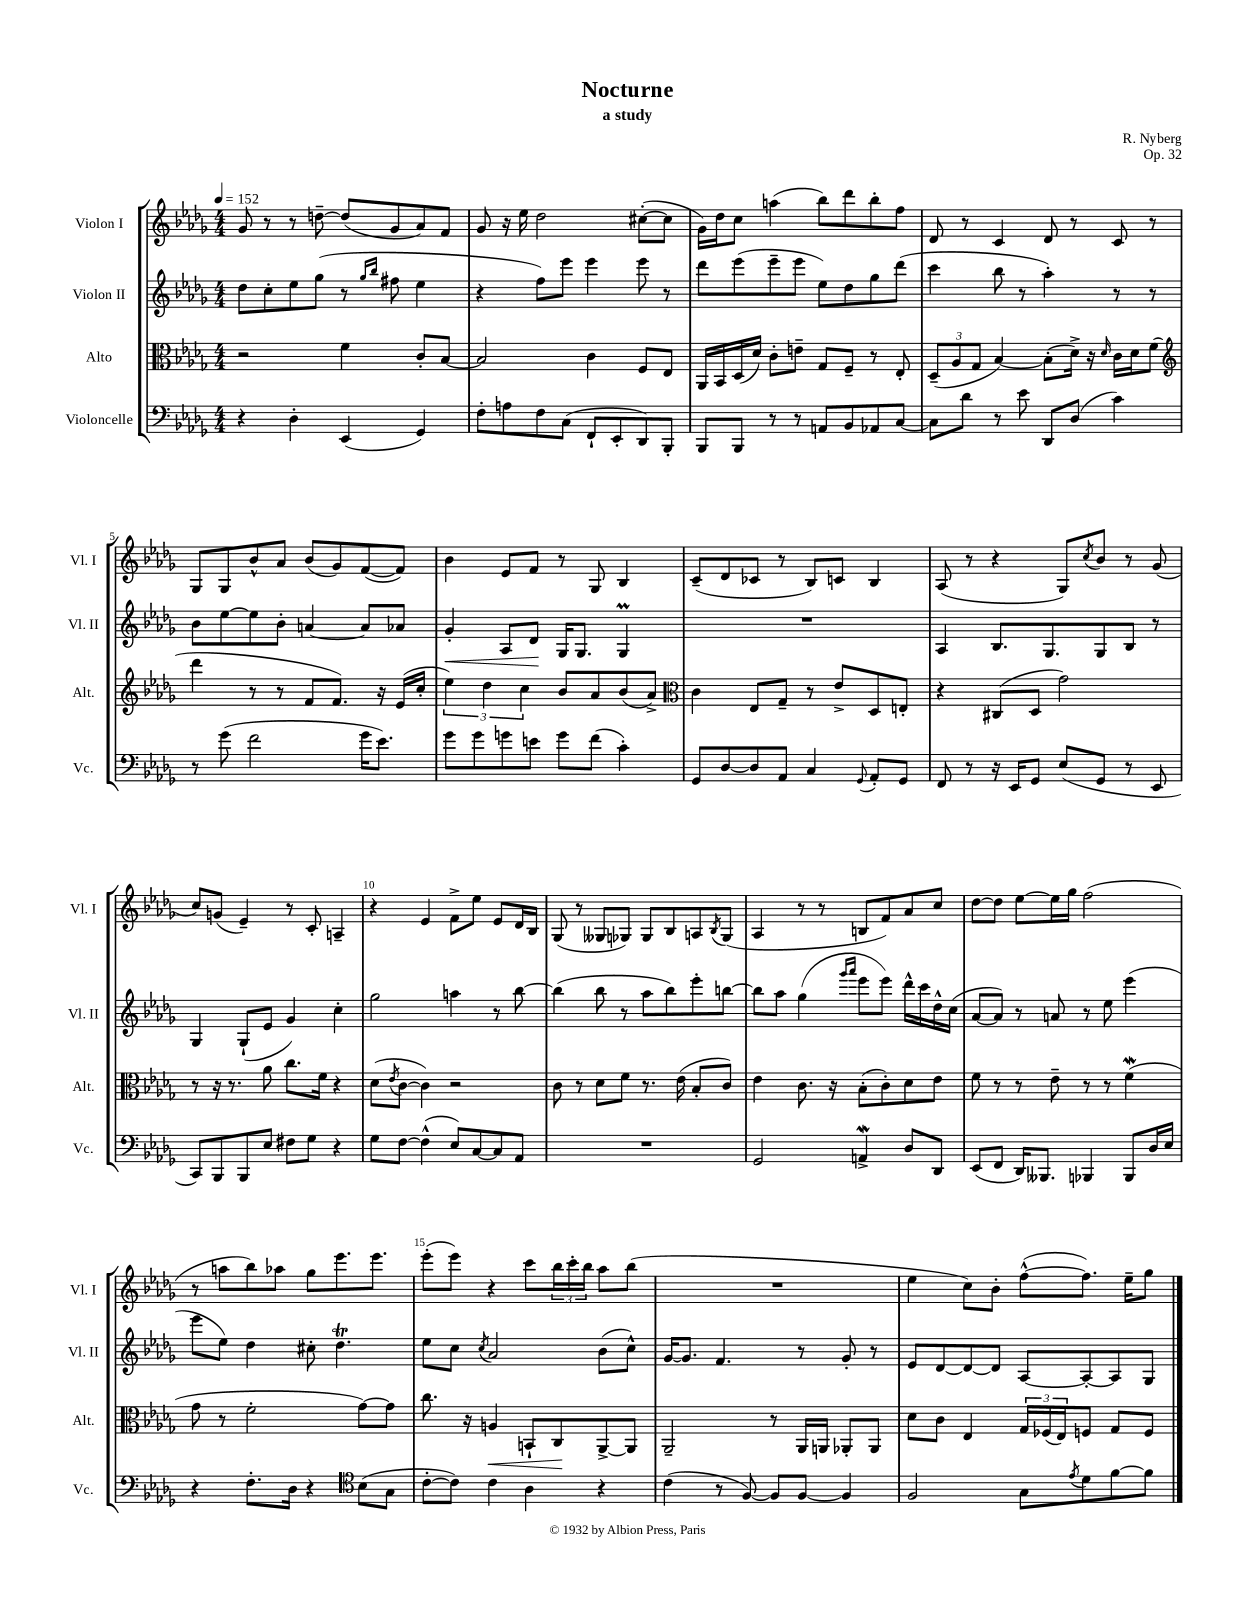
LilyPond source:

\header { title = "Nocturne" composer = "R. Nyberg" subtitle = "a study" opus = "Op. 32" }
<<
\new StaffGroup <<
\new Staff = "s0" \with { instrumentName = "Violon I" shortInstrumentName = "Vl. I" } {
    \clef treble \key des \major \numericTimeSignature \time 4/4 \tempo 4 = 152
    ges'8 r8 r8 d''8~-- d''8( ges'8 aes'8) f'8 |
    ges'8 r16 ees''16 des''2 cis''8~-.( cis''8 |
    ges'16) des''16 c''8 a''4( bes''8) des'''8 bes''8-. f''8 |
    des'8 r8 c'4 des'8 r8 c'8 r8 |
    ges8 ges8 bes'8-^ aes'8 bes'8( ges'8) f'8~( f'8) |
    bes'4 ees'8 f'8 r8 ges8 bes4 |
    c'8--( des'8 ces'8 r8 bes8) c'8 bes4 |
    aes8( r8 r4 ges8) \acciaccatura { c''8 } bes'8 r8 ges'8( |
    c''8) g'8( ees'4--) r8 c'8-. a4-- |
    r4 ees'4 f'8-> ees''8 ees'8 des'16 bes16 |
    ges8( r8 geses8 ges8) ges8 bes8 a8 \acciaccatura { bes8 } ges8( |
    aes4 r8 r8 b8 f'8) aes'8 c''8 |
    des''8~ des''8 ees''8~ ees''16 ges''16 f''2( |
    r8 a''8 bes''8) aes''8 ges''8 ees'''8. ees'''8. |
    ees'''8-.( ees'''8) r4 c'''8 \tuplet 3/2 { bes''16 c'''16-. bes''16 } aes''8 bes''8( |
    R1 |
    ees''4 c''8) bes'8-. f''8~-^( f''8.) ees''16-- ges''8 \bar "|." |
}
\new Staff = "s1" \with { instrumentName = "Violon II" shortInstrumentName = "Vl. II" } {
    \clef treble \key des \major \numericTimeSignature \time 4/4
    des''8 c''8-. ees''8 ges''8( r8 \grace { ges''16 bes''16 } fis''8 ees''4 |
    r4 f''8) ees'''8 ees'''4 ees'''8 r8 |
    des'''8 ees'''8( ees'''8-- ees'''8 ees''8) des''8 ges''8 des'''8( |
    c'''4 bes''8 r8 aes''4-.) r8 r8 |
    bes'8 ees''8~ ees''8 bes'8-. a'4~ a'8 aes'8 |
    ges'4-.\< aes8 des'8\! ges16 ges8. ges4\prall |
    R1 |
    aes4 bes8. ges8. ges8 bes8 r8 |
    ges4 ges8-!( ees'8 ges'4) c''4-. |
    ges''2 a''4 r8 bes''8~ |
    bes''4( bes''8 r8 aes''8 bes''8) ees'''8-. b''8~ |
    b''8 aes''8 ges''4( \grace { ges'''16 aes'''16 } ees'''8 ees'''8) des'''16-^ c'''16 des''16-^ c''16( |
    aes'8~ aes'8) r8 a'8 r8 ees''8 ees'''4( |
    ees'''8 ees''8) des''4 cis''8-. des''4.\trill |
    ees''8 c''8 \acciaccatura { c''8 } aes'2 bes'8( c''8-^) |
    ges'16~ ges'8. f'4. r8 ges'8-. r8 |
    ees'8 des'8~ des'8~ des'8 aes8~ aes8~-. aes8 ges8 \bar "|." |
}
\new Staff = "s2" \with { instrumentName = "Alto" shortInstrumentName = "Alt." } {
    \clef alto \key des \major \numericTimeSignature \time 4/4
    r2 f'4 c'8-. bes8~ |
    bes2 c'4 f8 ees8 |
    aes,16 bes,16 des16( des'16) c'8-. e'8-- ges8 f8-- r8 ees8-. |
    \tuplet 3/2 { des8--( aes8 ges8 } bes4~) bes8-.( des'16->) r16 \grace { des'16 } c'16 des'16 f'8( |
    \clef treble des'''4 r8 r8 f'8 f'8.) r16 ees'16( c''16-. |
    \tuplet 3/2 { ees''4) des''4 c''4 } bes'8 aes'8 bes'8( aes'8->) |
    \clef alto c'4 ees8 ges8-- r8 ees'8-> des8 e8-. |
    r4 cis8( des8 ges'2) |
    r8 r16 r8. aes'8 c''8. f'16 r4 |
    des'8( \acciaccatura { ees'8 } c'8~ c'4) r2 |
    c'8 r8 des'8 f'8 r8. ees'16( bes8-. c'8) |
    ees'4 c'8. r16 bes8-.( c'8-.) des'8 ees'8 |
    f'8 r8 r8 ees'8-- r8 r8 f'4\mordent( |
    ges'8 r8 f'2-. ges'8~) ges'8 |
    c''8. r16 a4\< b,8-! c8\! aes,8~-> aes,8 |
    aes,2-- r8 aes,16 a,16 aes,8-. aes,8 |
    des'8 c'8 ees4 \tuplet 3/2 { ges16 fes16( ees16) } f8 ges8 f8 \bar "|." |
}
\new Staff = "s3" \with { instrumentName = "Violoncelle" shortInstrumentName = "Vc." } {
    \clef bass \key des \major \numericTimeSignature \time 4/4
    r4 des4-. ees,4( ges,4) |
    f8-. a8 f8 c8( f,8-! ees,8-. des,8) bes,,8-. |
    bes,,8 bes,,8 r8 r8 a,8 bes,8 aes,8 c8~ |
    c8 des'8 r8 ees'8 des,8 des8( c'4) |
    r8 ges'8( f'2 ges'16 ees'8.) |
    ges'8 ges'8 g'8 e'8 g'8 f'8( c'4-.) |
    ges,8 des8~ des8 aes,8 c4 \appoggiatura { ges,8 } aes,8-. ges,8 |
    f,8 r8 r16 ees,16 ges,8 ees8( ges,8 r8 ees,8 |
    c,8) bes,,8 bes,,8 ees8 fis8 ges8 r4 |
    ges8 f8~ f4-^( ees8) c8~ c8 aes,8 |
    R1 |
    ges,2 a,4->\mordent des8 des,8 |
    ees,8( f,8 des,16) beses,,8. bes,,4 bes,,8 des16 ees16 |
    r4 f8.-. des16 r4 \clef tenor bes8( ges8 |
    c'8~-. c'8) c'4 aes4 r4 |
    c'4( r8 f8~) f8 f8~ f4 |
    f2 ges8 \acciaccatura { ees'8 } des'8 f'8~ f'8 \bar "|." |
}
>>
>>
\layout { \context { \Score \override BarNumber.break-visibility = ##(#f #t #t) barNumberVisibility = #(every-nth-bar-number-visible 5) } }
